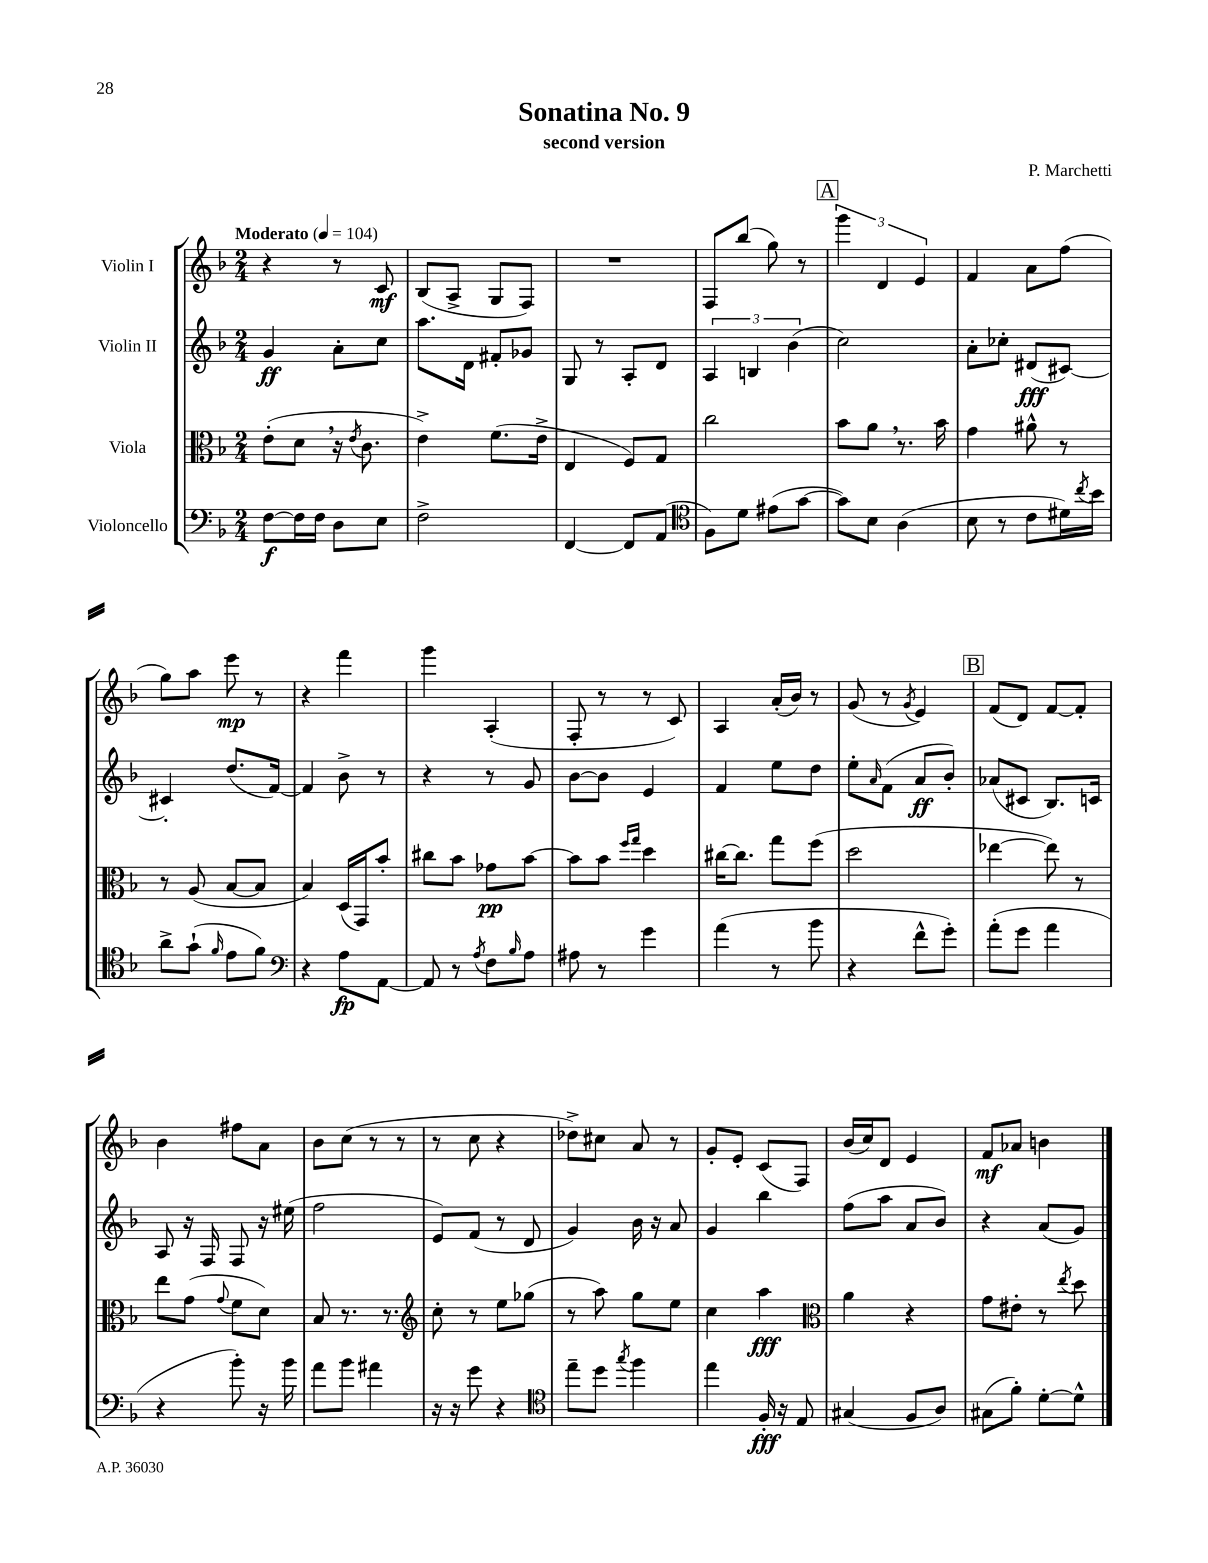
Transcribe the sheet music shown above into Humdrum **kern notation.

**kern	**kern	**kern	**kern
*staff4	*staff3	*staff2	*staff1
*clefF4	*clefC3	*clefG2	*clefG2
*k[b-]	*k[b-]	*k[b-]	*k[b-]
*M2/4	*M2/4	*M2/4	*M2/4
*MM104	*MM104	*MM104	*MM104
[8F\L	(8e'\L	4g/	4r
16F\]L	8d\J	.	.
16F\JJ	.	.	.
8D\L	16r	8a'\L	8r
.	8qe/	.	.
.	8.c\	.	.
8E\J	.	8cc\J	8c/
=	=	=	=
2F^\	4e^\)	8.aa\L	(8B-/L
.	.	.	8A^/J
.	.	16d\Jk	.
.	(8.f\L	8f#'/L	8G/L
.	.	8g-/J	8F/J)
.	16e^\Jk	.	.
=	=	=	=
[4FF/	4E/	8G/	2r
.	.	8r	.
8FF/]L	8F/L)	8A'/L	.
(8AA/J	8G/J	8d/J	.
=	=	=	=
*clefC4	*	*	*
8F\L)	2cc\	6A/	8F/L
8d\J	.	.	(8bb-/J
.	.	6B/	.
(8e#\L	.	.	8gg\)
.	.	(6b-\	.
[8g\J	.	.	8r
=	=	=	=
8g\]L)	8b-\L	2cc\)	6ggg\
8B-\J	8a\J	.	.
.	.	.	6d/
(4A\	8.r	.	.
.	.	.	6e/
.	16b-\	.	.
=	=	=	=
8B-\	4g\	8a'\L	4f/
8r	.	8cc-'\J	.
8c\L	8a#^^\	(8d#/L	8a\L
16d#\L)	8r	[8c#/J)	(8ff\J
8qcc/	.	.	.
16b-\JJ	.	.	.
=	=	=	=
8a^\L	8r	4c#'/]	8gg\L)
(8g`\J	(8A/	.	8aa\J
16qqf/	.	.	.
8e\L	[8B-/L	(8.dd/L	8eee\
8f\J)	8B-/]J	.	8r
.	.	[16f/Jk)	.
=	=	=	=
*clefF4	*	*	*
4r	4B-/)	4f/]	4r
8A\L	(16D/LL	8b-^\	4fff\
.	16GG/J)	.	.
[8AA\J	8b-'/J	8r	.
=	=	=	=
8AA/]	8cc#\L	4r	4ggg\
8r	8b-\J	.	.
8qA/	.	.	.
8F\L	8g-\L	8r	(4A'/
16qqB-/	.	.	.
8A\J	[8b-\J	8g/	.
=	=	=	=
8A#\	8b-\]L	[8b-\L	8F'/
8r	8b-\J	8b-\]J	8r
.	16qqff/LL	.	.
.	16qqgg/JJ	.	.
4g\	4dd\	4e/	8r
.	.	.	8c/)
=	=	=	=
(4a\	[16cc#\LK	4f/	4A/
.	8.cc#\]J	.	.
8r	8gg\L	8ee\L	(16a'/LL
.	.	.	16b-/JJ)
8b-\	(8ff\J	8dd\J	8r
=	=	=	=
4r	2dd\	8ee'\L	(8g/
.	.	16qqa/	.
.	.	(8f\J	8r
.	.	.	8qg/
8f^^\L	.	8a/L	4e/)
8g'\J)	.	8b-'/J)	.
=	=	=	=
(8a'\L	[4ee-\	(8a-/L	(8f/L
8g\J	.	8c#/J	8d/J)
4a\	8ee-\])	8.B-/L)	[8f/L
.	8r	.	8f'/]J
.	.	16c/Jk	.
=	=	=	=
4r	8ee\L	8A/	4b-\
.	(8g\J	16r	.
.	.	16F/	.
.	8qqg/	.	.
8b-'\)	8f\L	8F/	8ff#\L
16r	8d\J)	16r	8a\J
16b-\	.	(16ee#\	.
=	=	=	=
8a\L	8B-/	2ff\	8b-\L
8b-\J	8.r	.	(8cc\J
4a#\	.	.	8r
.	8.r	.	.
.	.	.	8r
=	=	=	=
*	*clefG2	*	*
16r	8cc'\	8e/L)	8r
16r	.	.	.
8g\	8r	(8f/J	8cc\
4r	8ee\L	8r	4r
.	(8gg-\J	8d/	.
=	=	=	=
*clefC4	*	*	*
8ee~\L	8r	4g/)	8dd-^\L)
8dd\J	8aa\)	.	8cc#\J
8qgg/	.	.	.
4ff\	8gg\L	16b-\	8a/
.	.	16r	.
.	8ee\J	8a/	8r
=	=	=	=
4ee\	4cc\	4g/	8g'/L
.	.	.	8e'/J
16F'/	4aa\	4bb-\	(8c/L
16r	.	.	.
8E/	.	.	8F/J)
=	=	=	=
*	*clefC3	*	*
(4G#/	4a\	(8ff\L	(16b-/LL
.	.	.	16cc/J)
.	.	8aa\J	8d/J
8F/L	4r	8a/L	4e/
8A/J)	.	8b-/J)	.
=	=	=	=
(8G#\L	8g\L	4r	8f/L
8f'\J)	8e#'\J	.	8a-/J
[8d'\L	8r	(8a/L	4b\
.	8qee/	.	.
8d^^\]J	8dd\	8g/J)	.
==	==	==	==
*-	*-	*-	*-
